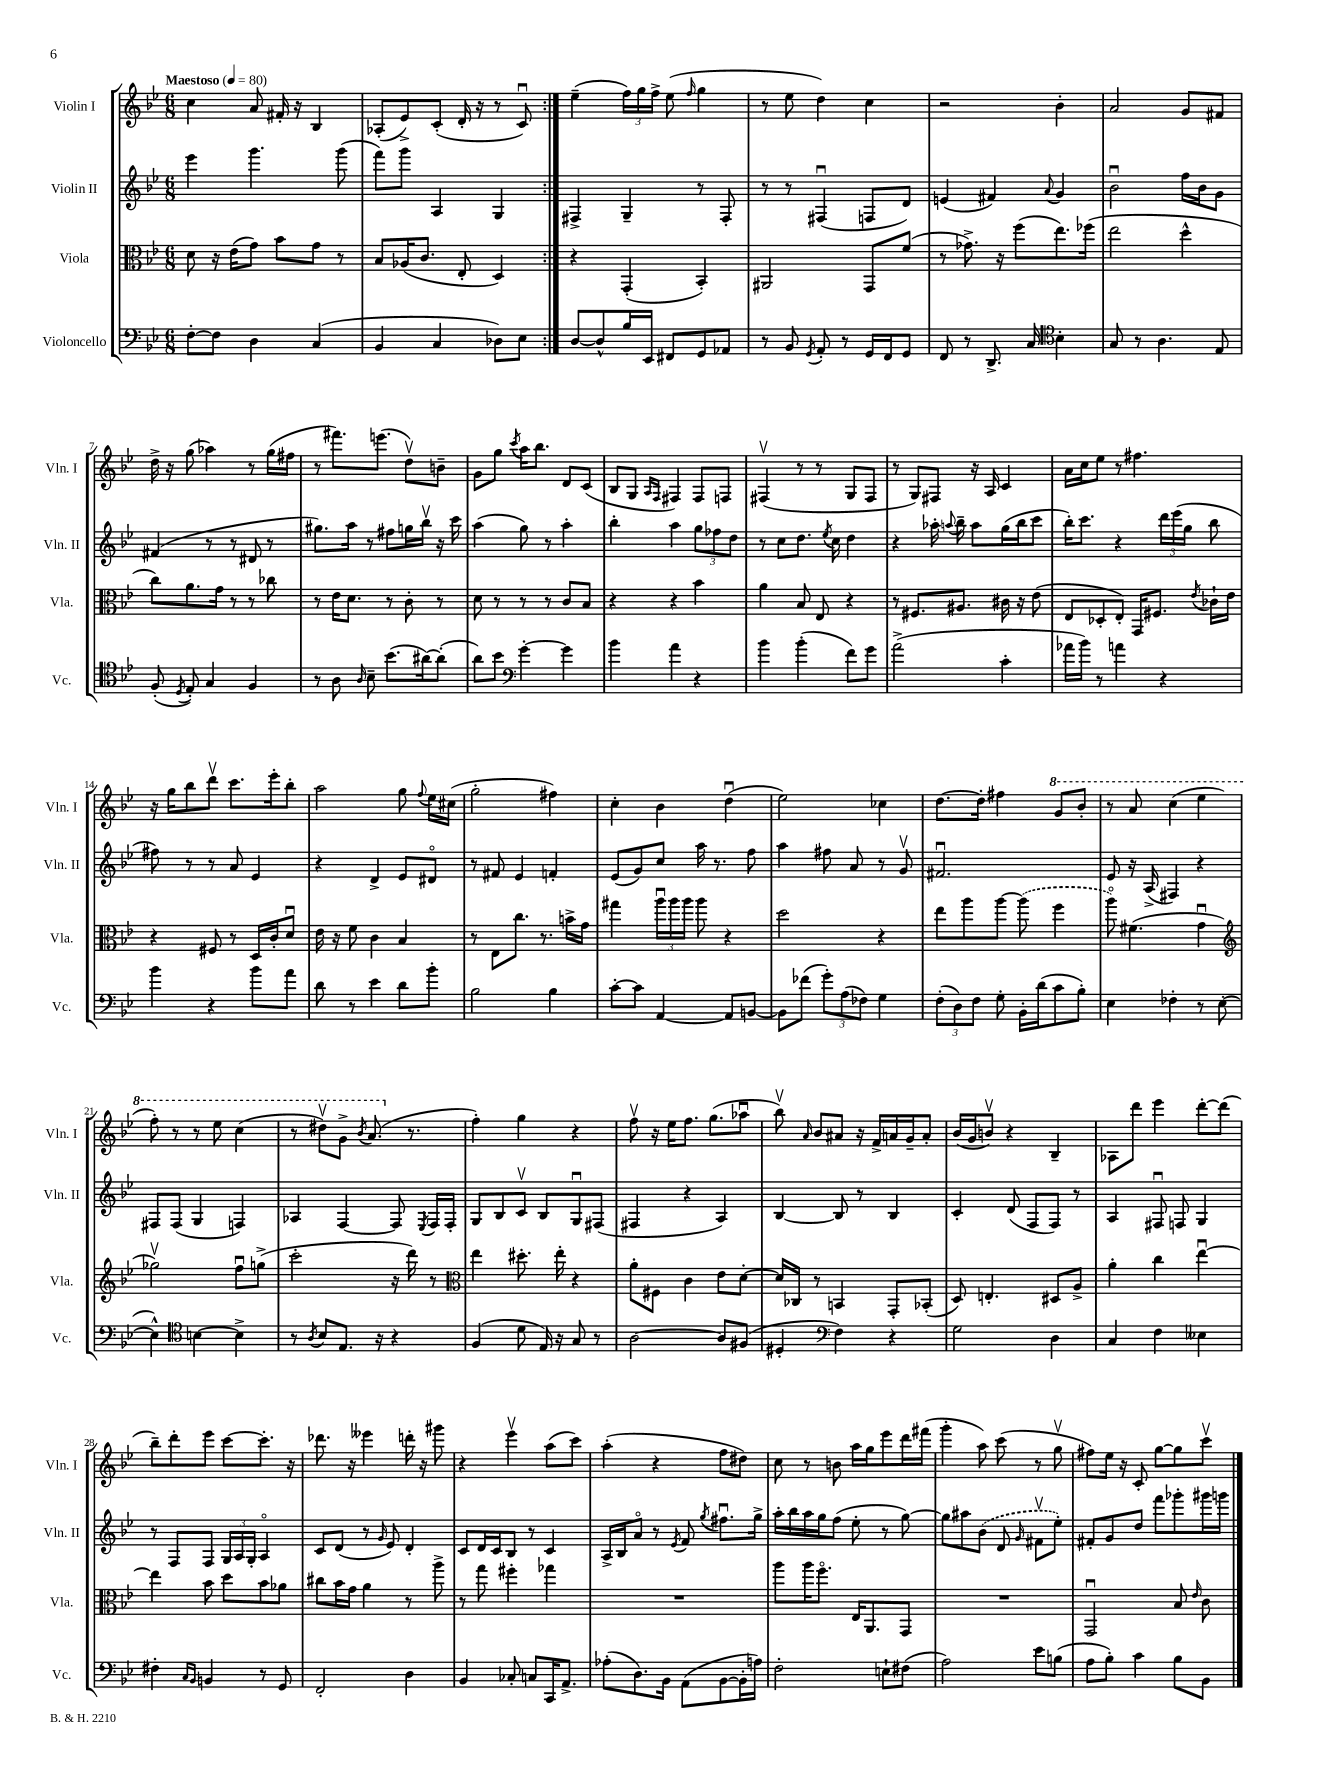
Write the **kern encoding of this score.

**kern	**kern	**kern	**kern
*staff4	*staff3	*staff2	*staff1
*clefF4	*clefC3	*clefG2	*clefG2
*k[b-e-]	*k[b-e-]	*k[b-e-]	*k[b-e-]
*M6/8	*M6/8	*M6/8	*M6/8
*MM80	*MM80	*MM80	*MM80
[8F'\L	8d\	4eee-\	4cc\
8F\]J	16r	.	.
.	(16e-\LK	.	.
4D\	8g\J)	4.ggg\	8a/
.	8b-\L	.	16f#'/
.	.	.	16r
(4C/	8g\J	.	4B-/
.	8r	(8ggg\	.
=	=	=	=
4BB-/	8B-/L	8fff\L)	(8A-'/L
.	(16A-/K	8ggg\J	8e-^/)
.	8.c/J	.	.
4C/	.	4A/	(8c'/J
.	8E-'/	.	16d'/
.	.	.	16r
8D-\L)	4D/)	4G/	8r
8E-\J	.	.	8cu/)
=:|!	=:|!	=:|!	=:|!
[8D/L	4r	4F#^/	(4ee-~\
8D^^/]	.	.	.
16B-/L	(4GG'/	4G~/	24ff\LL)
.	.	.	24gg\
16EE-/JJ	.	.	.
.	.	.	24ff^\JJ
8FF#/L	.	.	(8ee-\
.	.	.	16qqff/
8GG/	4BB-'/)	8r	4gg\
8AA-/J	.	8F#'/	.
=	=	=	=
8r	2AA#/	8r	8r
8BB-/	.	8r	8ee-\
8qGG/	.	.	.
8AA'/	.	(4F#u/	4dd\)
8r	.	.	.
16GG/LL	8GG/L	8F/L	4cc\
16FF/J	.	.	.
8GG/J	(8f/J	8d/J)	.
=	=	=	=
8FF/	8r	(4e/	2r
8r	8.g-^\)	.	.
8.DD^/	.	4f#/)	.
.	16r	.	.
.	(8ff\L	.	.
16C/	.	.	.
*clefC4	*	*	*
.	.	8qqa/	.
4B-'\	8.ee-\)	4g/	4b-'\
.	(16ff-\Jk	.	.
=	=	=	=
8G/	2ee-\	2b-u\	2a/
8r	.	.	.
4.A\	.	.	.
.	4dd^^\	16ff\LL	8g/L
.	.	16b-\J	.
8E-/	.	8g\J	8f#/J
=	=	=	=
(8F'/	8cc\L)	(4f#/	16dd^\
.	.	.	16r
8qD/	.	.	.
8E-'/)	8.a\	.	(8gg\
4G/	.	8r	4aa-\)
.	16g\Jk	.	.
.	8r	8r	.
4F/	8r	8d#/	8r
.	8cc-\	8r	(16gg\LL
.	.	.	16ff#\JJ
=	=	=	=
8r	8r	8.gg#\L)	8r
8A\	16e-\LK	.	8.fff#\L)
.	8.d\J	16aa\Jk	.
16qqA/	.	.	.
8B-~\	.	8r	.
.	.	.	(8.eee\J
(8.b-\L	8r	8ff#\L	.
.	8c'\	16gg\L	8ddv\L)
[16a#\k)	.	16bb-v\JJ	.
(8a#'\]J	8r	16r	8b~\J
.	.	16ccc\	.
=	=	=	=
8a\L)	8d\	(4aa\	8g\L
8b-\J	8r	.	8gg\J
*clefF4	*	*	*
.	.	.	8qccc/
[4g'\	8r	8gg\)	16aa\LK
.	.	.	8.bb-\J
.	8r	8r	.
4g\]	8c/L	4aa'\	8d/L
.	8B-/J	.	(8c/J
=	=	=	=
4b-\	4r	4bb-'\	8B-/L
.	.	.	8G/J
.	.	.	16qqA/LL
.	.	.	16qqF/JJ
4a\	4r	4aa\	4F#/)
4r	4b-\	12gg\L	8F#/L
.	.	12ff-\	.
.	.	.	8F/J
.	.	12dd\J	.
=	=	=	=
4b-\	4a\	8r	(4F#v/
.	.	8cc\L	.
(4b-'\	8B-/	8.dd\J	8r
.	8E-/	.	8r
.	.	8qee-/	.
.	.	16cc\	.
8f\L)	4r	4dd\	8G/L
8g\J	.	.	8F#/J
=	=	=	=
(2a^\	8r	4r	8r
.	8.F#/L	.	8G/L)
.	.	16aa-'\	8F#/J
.	.	8qqaa/	.
.	8.A#/J	16bb-~\	.
.	.	8aa\L	16r
.	.	.	16A/
4c'\	16c#\	(16gg\L	4c/
.	16r	16bb-\J	.
.	(8e-\	8ccc\J	.
=	=	=	=
16a-\LL	8E-/L	16bb-'\LK)	16a\LL
16b-\JJ)	.	8.ccc\J	16cc\J
8r	8D-'/	.	8ee-\J
4a\	8E-'/J)	4r	8r
.	16GG/LK	.	4.ff#\
.	8.F#/J	.	.
4r	.	24ddd\LL	.
.	.	(24eee-\	.
.	.	24gg\JJ	.
.	8qe-/	.	.
.	16c-`\LL	8bb-\	.
.	16e-\JJ	.	.
=	=	=	=
4b-\	4r	8ff#\)	16r
.	.	.	16gg\LK
.	.	8r	8bb-\
4r	8F#/	8r	8dddv\J
.	8r	8a/	8.ccc\L
8b-\L	16D/LL	4e-/	.
.	16c'/J	.	16eee-'\k
8a\J	8du/J	.	8bb-'\J
=	=	=	=
8d\	16e-\	4r	2aa\
.	16r	.	.
8r	8f\	.	.
4e-\	4c\	4d^/	.
8d\L	4B-/	8e-/L	8gg\
.	.	.	8qqff/
8b-'\J	.	8d#o/J	16ee-\LL
.	.	.	(16cc#\JJ
=	=	=	=
2B-\	8r	8r	2gg'\
.	8E-\L	8f#/	.
.	8.cc\J	4e-/	.
.	8.r	.	.
4B-\	.	4f'/	4ff#\)
.	16b^\LL	.	.
.	16g\JJ	.	.
=	=	=	=
[8c'\L	4gg#\	(8e-/L	4cc'\
8c\]J	.	8g/)	.
[4AA/	24aau\LL	8cc/J	4b-\
.	24aa\	.	.
.	24aa\JJ	.	.
.	8aa\	16aa\	.
.	.	8.r	.
8AA/]L	4r	.	(4ddu\
[8BB/J	.	8ff\	.
=	=	=	=
8BB\]L	2dd\	4aa\	2ee-\)
(8f-\J	.	.	.
12g'\L)	.	8ff#\	.
(12A\	.	.	.
.	.	8a/	.
12F-\J)	.	.	.
4G\	4r	8r	4cc-\
.	.	8gv/	.
=	=	=	=
(12F'\L	8ee-\L	2.f#u/	[8.dd\L
12D\)	.	.	.
.	8aa\	.	.
12F\J	.	.	.
.	.	.	16dd'\]Jk
8G'\	[8aa\J	.	4ff#\
16BB-'\LL	(8aa\]	.	.
(16d\J	.	.	.
8c\	4ff\	.	8gg/L
8B-'\J)	.	.	8bb-'/J
=	=	=	=
4E-\	8aao\)	8e-/	8r
.	(4.f#\	16r	8aa/
.	.	(16A^/	.
4F-'\	.	4F#/)	(4ccc\
8r	4gu\	4r	4eee-\
([8E-\	.	.	.
=	=	=	=
*	*clefG2	*	*
4E-^^\])	2gg-v\)	8F#/L	8fff'\)
.	.	(8F#/J	8r
*clefC4	*	*	*
[4B\	.	4G/	8r
.	.	.	8eee-\
4B^\]	8ffu\L	4F/)	(4ccc\
.	(8gg^\J	.	.
=	=	=	=
8r	2ccc'\	4A-/	8r
8qA/	.	.	.
8B-/L	.	.	8ddd#v\L)
8.E-/J	.	[4F/	8gg^\J
.	.	.	8qbb-/
.	.	.	(8.aa/
16r	.	.	.
4r	16r	8F/]	.
.	16ddd\)	.	8.r
.	.	8qE-/	.
.	8r	16F/LL	.
.	.	16F'/JJ	.
=	=	=	=
*	*clefC3	*	*
(4F/	4ee-\	8G/L	4ff'\)
.	.	8B-/	.
8d\	8.dd#'\	8cv/J	4gg\
16E-/)	.	8B-/L	.
16r	16ee-'\	.	.
8G/	4r	8Gu/	4r
8r	.	(8F#/J	.
=	=	=	=
[2A\	8a'\L	4F#/	8ffv\
.	8F#\J	.	16r
.	.	.	16ee-\LK
.	4c\	4r	8.ff\J
.	.	.	(8.gg\L
8A/]L	8e-\L	4A/)	.
(8F#/J	[8d'\J	.	8aa-u\J
=	=	=	=
4D#'/	16d/]LL	[4B-/	8bb-v\)
.	16C-/JJ	.	.
.	.	.	16qqa/
.	8r	.	8b-/L
*clefF4	*	*	*
4F\)	4BB/	8B-/]	8a#/J
.	.	8r	16r
.	.	.	16f^/LL
4r	8GG'/L	4B-/	16a/
.	.	.	16g~/J
.	(8BB-'/J	.	8a'/J
=	=	=	=
2G\	8D/)	4c'/	(16b-/LL
.	.	.	16g/J
.	4.E'/	.	8bv/J)
.	.	(8d/	4r
.	.	8F/L	.
4D\	8D#/L	8F/J)	4B-~/
.	8A^/J	8r	.
=	=	=	=
4C/	4a'\	4A/	8A-\L
.	.	.	8ddd\J
4F\	4cc\	8F#u/	4eee-\
.	.	8F/	.
4E--\	[4ee-u\	4G/	[8ddd'\L
.	.	.	(8ddd\]J
=	=	=	=
4F#'\	4ee-\]	8r	8bb-~\L)
.	.	8F/L	8ddd'\
16qqC/LL	.	.	.
16qqBB-/JJ	.	.	.
4BB/	8b-\	8F/J	8eee-\J
.	8dd\L	24G/LL	[8ccc\L
.	.	24A/	.
.	.	24G'/JJ	.
8r	8b-\	4Ao/	8.ccc'\]J
8GG/	8a-\J	.	.
.	.	.	16r
=	=	=	=
2FF'/	8cc#\L	8c/L	8.ddd-\
.	16b-\L	(8d/J	.
.	16g\JJ	.	16r
.	4a\	8r	4eee--\
.	.	16qqg/	.
.	.	8e-/)	.
4D\	8r	4d'/	16ddd'\
.	.	.	16r
.	8aa^\	.	8ggg#\
=	=	=	=
4BB-/	8r	8c/L	4r
.	8gg\	16d/L	.
.	.	16c/J	.
8C-'/	4ff#'\	8B-/J	4eee-v\
8C/L	.	8r	.
16CC/K	4gg-\	4c/	(8aa\L
8.AA^/J	.	.	.
.	.	.	8ccc\J)
=	=	=	=
(8A-'\L	2.r	16A^/LL	(4aa'\
.	.	16B-/J	.
8.D\)	.	8ao/J	.
.	.	8r	4r
16BB-\Jk	.	.	.
.	.	8qe-/	.
(8AA\L	.	8f/	.
.	.	8qgg/	.
[8BB-\	.	8.ff#u\L	8ff\L
16BB-'\]L	.	.	8dd#\J)
16A\JJ)	.	16gg^\Jk	.
=	=	=	=
2F'\	8aa\L	16aa'\LL	8cc\
.	.	16bb-\	.
.	16aa\K	16aa\	8r
.	8.ffo\J	16gg\J	.
.	.	(8ff\J	8b\
.	16E-/LK	8ee-'\	16aa\LL
.	8.AA/	.	16gg\J
8E`\L	.	8r	8eee-\
(8F#\J	8GG/J	[8gg\)	16ddd\L
.	.	.	(16fff#\JJ
=	=	=	=
2A\)	2.r	8gg\]L	4ggg'\
.	.	8aa#\	.
.	.	(8b-\J	8aa\)
.	.	8d/	(8ccc\
.	.	16qqg/	.
8e-\L	.	8f#v\L	8r
(8B\J	.	8ee-'\J)	8ggv\
=	=	=	=
8A\L	2GGu/	8f#'/L	8ff#\L)
8B-'\J)	.	8g/	16ee-\Jk
.	.	.	16r
4c\	.	8dd/J	8c'/
.	.	8fff\L	[8gg\L
8B-\L	8B-/	8ggg-'\	8gg\]
.	16qqe-/	.	.
8BB-\J	8c\	16ggg#\L	8cccv\J
.	.	16ggg\JJ	.
==	==	==	==
*-	*-	*-	*-
